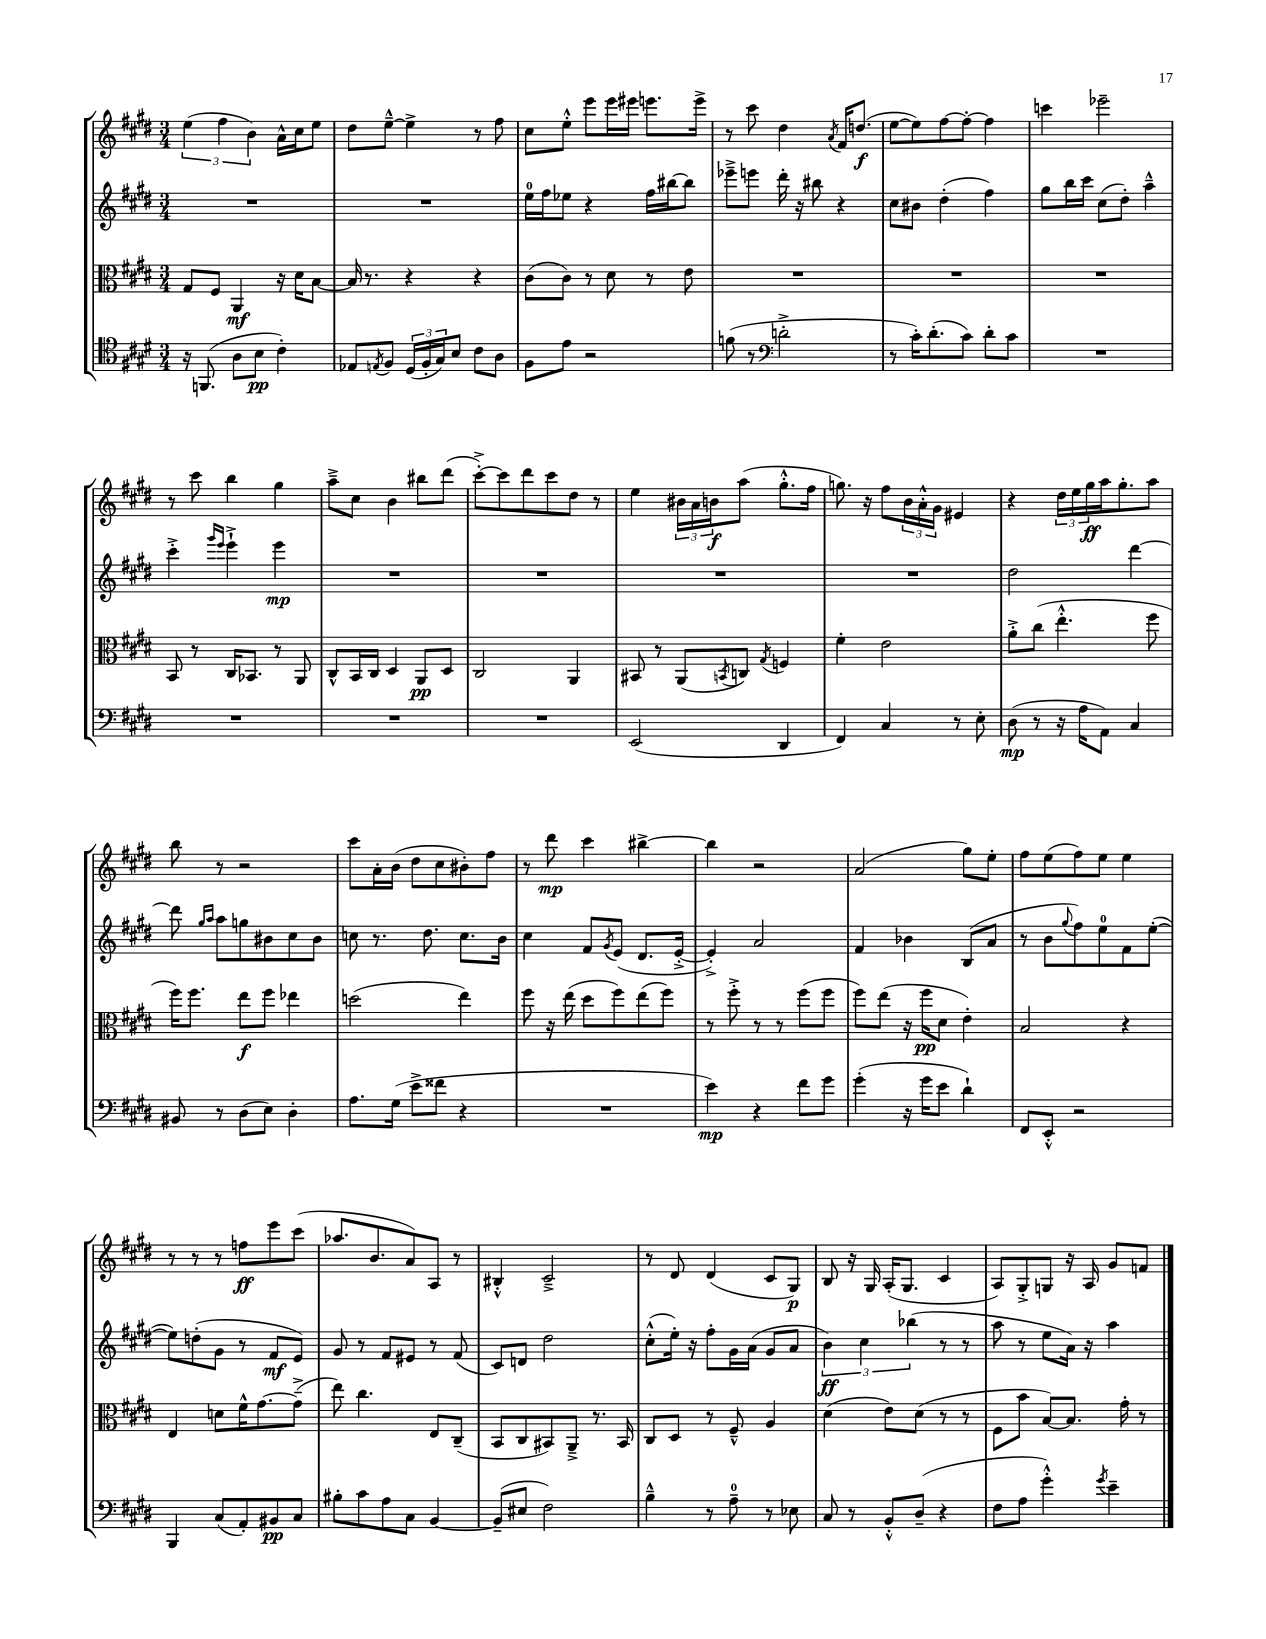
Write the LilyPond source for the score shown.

<<
\new StaffGroup <<
\new Staff = "s0" {
    \clef treble \key e \major \numericTimeSignature \time 3/4
    \tuplet 3/2 { e''4( fis''4 b'4) } a'16-^ cis''16 e''8 |
    dis''8 e''8~---^ e''4-> r8 fis''8 |
    cis''8 e''8-.-^ e'''8 e'''16 eis'''16 e'''8. e'''16-> |
    r8 cis'''8 dis''4 \acciaccatura { a'8 } fis'16 d''8.\f( |
    e''8~ e''8) fis''8~ fis''8~-. fis''4 |
    c'''4 ees'''2-- |
    r8 cis'''8 b''4 gis''4 |
    a''8---> cis''8 b'4 bis''8 dis'''8( |
    cis'''8~-.->) cis'''8 dis'''8 cis'''8 dis''8 r8 |
    e''4 \tuplet 3/2 { bis'16 a'16 b'16\f } a''8( gis''8.-.-^ fis''16 |
    g''8.) r16 fis''8 \tuplet 3/2 { b'16 a'16-.-^ gis'16 } eis'4 |
    r4 \tuplet 3/2 { dis''16 e''16 gis''16\ff } a''16 gis''8.-. a''8 |
    b''8 r8 r2 |
    cis'''8 a'16-. b'16( dis''8 cis''8 bis'8-.) fis''8 |
    r8 dis'''8\mp cis'''4 bis''4~-> |
    bis''4 r2 |
    a'2( gis''8) e''8-. |
    fis''8 e''8( fis''8) e''8 e''4 |
    r8 r8 r8 f''8\ff e'''8 cis'''8( |
    aes''8. b'8. a'8) a8 r8 |
    bis4-.-^ cis'2---> |
    r8 dis'8 dis'4( cis'8 gis8\p) |
    b8 r16 gis16 a16-.( gis8. cis'4 |
    a8) gis8-.-> g8 r16 a16 gis'8 f'8 \bar "|." |
}
\new Staff = "s1" {
    \clef treble \key e \major \numericTimeSignature \time 3/4
    R2. |
    R2. |
    e''16-0 fis''16 ees''8 r4 fis''16 bis''16~ bis''8 |
    ees'''8---> e'''8 dis'''16-. r16 bis''8 r4 |
    cis''8 bis'8 dis''4-.( fis''4) |
    gis''8 b''16 cis'''16 cis''8( dis''8-.) a''4---^ |
    cis'''4-.-> \grace { gis'''16 e'''16 } e'''4-!-> e'''4\mp |
    R2. |
    R2. |
    R2. |
    R2. |
    dis''2 dis'''4~ |
    dis'''8 \grace { gis''16 a''16 } a''8 g''8 bis'8 cis''8 bis'8 |
    c''8 r8. dis''8. c''8. b'16 |
    cis''4 fis'8 \acciaccatura { gis'8 } e'8( dis'8. e'16~-.-> |
    e'4-.->) a'2 |
    fis'4 bes'4 b8( a'8 |
    r8 b'8 \appoggiatura { gis''8 } fis''8) e''8-0 fis'8 e''8~-.( |
    e''8) d''8-.( gis'8 r8 fis'8\mf e'8) |
    gis'8 r8 fis'8 eis'8 r8 fis'8( |
    cis'8) d'8 dis''2 |
    cis''8-.-^( e''16-.) r16 fis''8-. gis'16 a'16( gis'8 a'8 |
    \tuplet 3/2 { b'4\ff) cis''4 bes''4( } r8 r8 |
    a''8 r8 e''8 a'16) r16 a''4 \bar "|." |
}
\new Staff = "s2" {
    \clef alto \key e \major \numericTimeSignature \time 3/4
    gis8 fis8 a,4\mf r16 dis'16 b8~ |
    b16 r8. r4 r4 |
    cis'8( cis'8) r8 dis'8 r8 e'8 |
    R2. |
    R2. |
    R2. |
    b,8 r8 cis16 bes,8. r8 a,8 |
    cis8-^ b,16 cis16 dis4 a,8\pp dis8 |
    cis2 a,4 |
    bis,8 r8 a,8( \acciaccatura { b,8 } c8) \acciaccatura { gis8 } f4 |
    fis'4-. e'2 |
    a'8-.-> cis''8( e''4.-.-^ fis''8 |
    fis''16) fis''8. e''8\f fis''8 ees''4 |
    d''2( e''4) |
    fis''8 r16 e''16( dis''8 fis''8) e''8( fis''8) |
    r8 fis''8-.-> r8 r8 fis''8( fis''8 |
    fis''8) e''8( r16 fis''16\pp dis'8 e'4-.) |
    b2 r4 |
    e4 d'8 fis'16-^ gis'8.~ gis'8--->( |
    e''8) cis''4. e8 cis8--( |
    b,8 cis8 bis,8) a,8---> r8. bis,16 |
    cis8 dis8 r8 fis8---^ a4 |
    dis'4( e'8) dis'8( r8 r8 |
    fis8 b'8 b8~) b8. gis'16-. r8 \bar "|." |
}
\new Staff = "s3" {
    \clef tenor \key e \major \numericTimeSignature \time 3/4
    r16 f,8.( a8 b8\pp cis'4-.) |
    ees8 \acciaccatura { e8 } fis8 \tuplet 3/2 { dis16( fis16-. gis16) } b8 cis'8 a8 |
    fis8 e'8 r2 |
    f'8( r8 \clef bass d'2-.-> |
    r8 cis'16-.) dis'8.-.( cis'8) dis'8-. cis'8 |
    R2. |
    R2. |
    R2. |
    R2. |
    e,2( dis,4 |
    fis,4) cis4 r8 e8-. |
    dis8\mp( r8 r16 a16 a,8) cis4 |
    bis,8 r8 dis8( e8) dis4-. |
    a8. gis16( e'8-> fisis'8 r4 |
    R2. |
    e'4\mp) r4 fis'8 gis'8 |
    gis'4-.( r16 gis'16 e'8 dis'4-!) |
    fis,8 e,8-.-^ r2 |
    b,,4 cis8( a,8-.) bis,8\pp cis8 |
    bis8-. cis'8 a8 cis8 b,4~ |
    b,8--( eis8 fis2) |
    b4---^ r8 a8-0-- r8 ees8 |
    cis8 r8 b,8-.-^ dis8--( r4 |
    fis8 a8 gis'4-.-^) \acciaccatura { gis'8 } e'4-- \bar "|." |
}
>>
>>
\layout { \context { \Score \remove "Bar_number_engraver" } }
